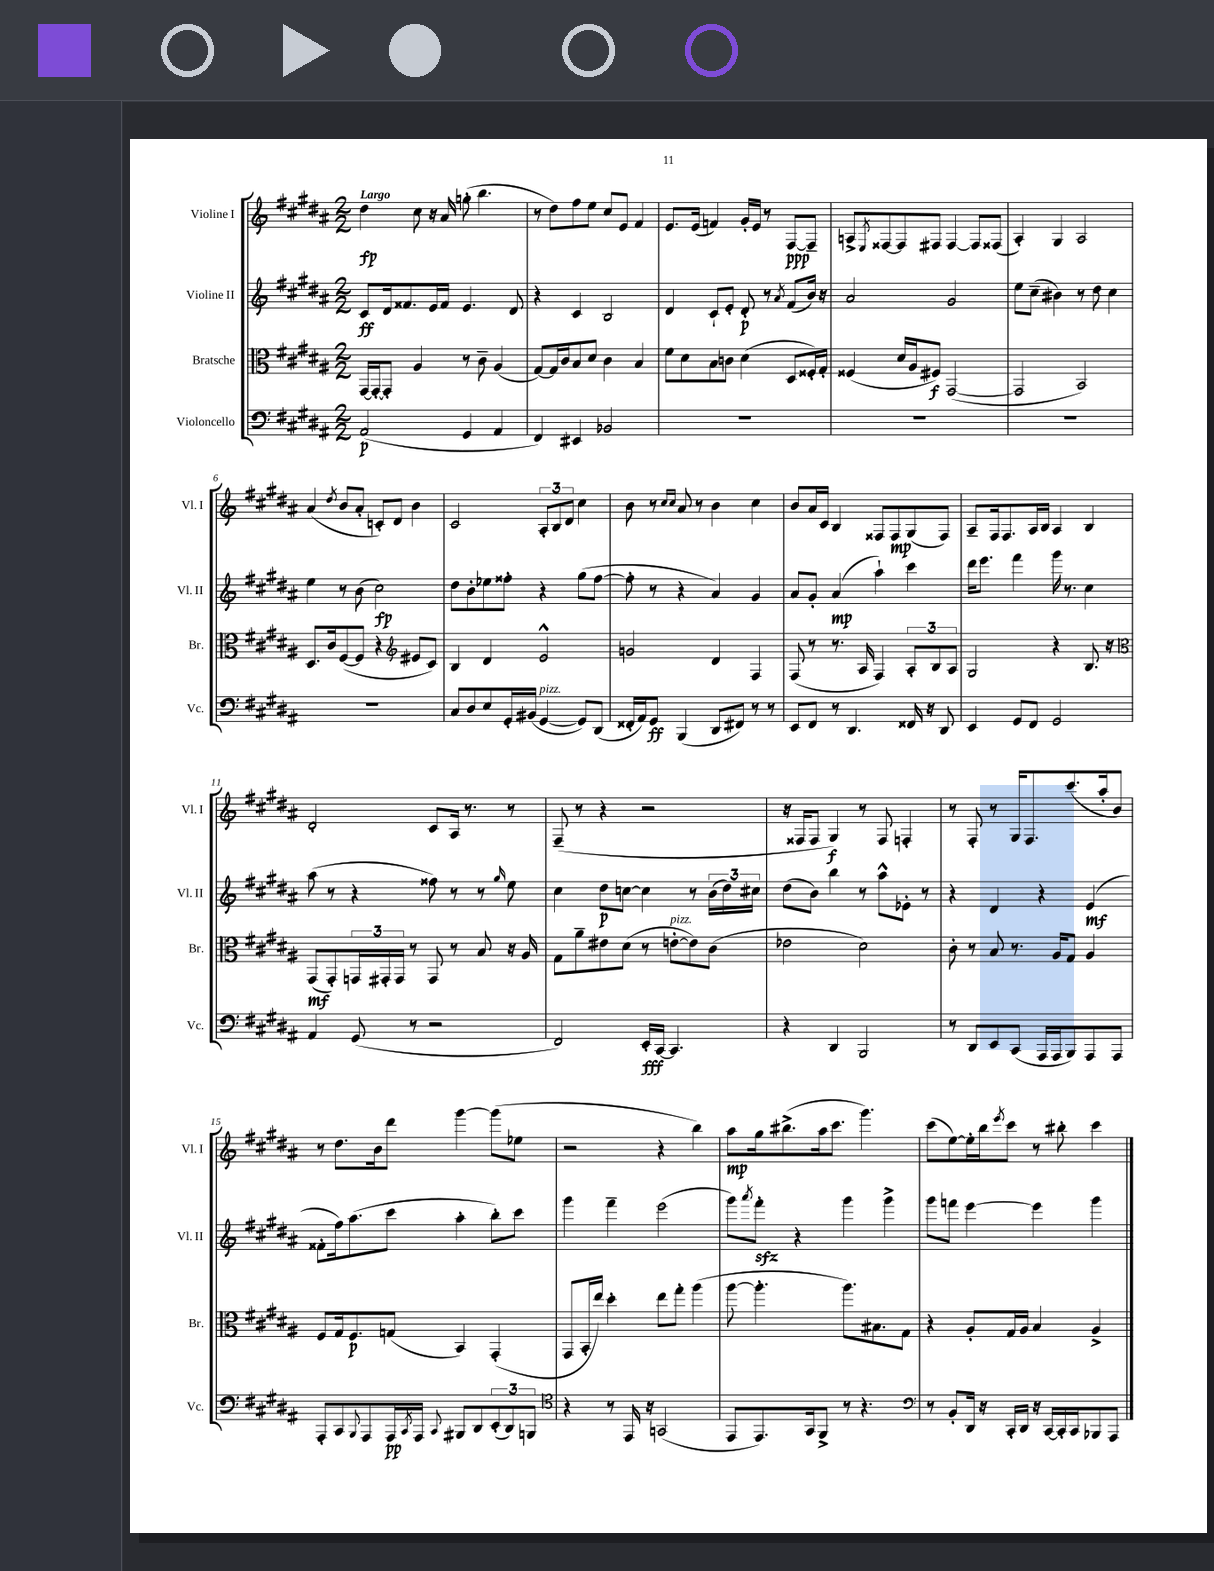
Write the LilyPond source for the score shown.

<<
\new StaffGroup <<
\new Staff = "s0" \with { instrumentName = "Violine I" shortInstrumentName = "Vl. I" } {
    \clef treble \key b \major \numericTimeSignature \time 2/2 \tempo "Largo"
    dis''4\fp cis''8 r16 ais'16 g''8-.( b''4. |
    r8 dis''8) fis''8 e''8 cis''8 e'8 fis'4 |
    e'8. e'16( f'4) gis'16-. e'16 r8 fis8~\ppp fis8-- |
    a8-> \acciaccatura { e8 } fisis8~ fisis8 fis8 fis4~ fis8 fisis8( |
    ais4-.) gis4 ais2 |
    ais'4( \acciaccatura { dis''8 } b'8 ais'8-. c'8-.) dis'8 b'4 |
    cis'2 \tuplet 3/2 { ais8-. b8 dis'8 } cis''4 |
    b'8 r8 \grace { cis''16 cis''16 } ais'8 r8 b'4 cis''4 |
    b'8 ais'16 cis'16 b4 fisis8 fisis8\mp gis8( fisis8) |
    ais8-- fis16 fis8. ais16 b16 ais4 b4 |
    dis'2-. cis'8 ais16 r8. r8 |
    fis8--( r8 r4 r2 |
    r16 fisis16 fisis8 gis4\f) r8 fisis8 f4-. |
    r8 fis8-. r8 gis16 fis8. cis'''8.( ais''16-. b'8) |
    r8 dis''8. b'16 dis'''8 gis'''4~ gis'''8( ees''8 |
    r2 r4 b''4) |
    ais''8\mp gis''16 bis''8.->( ais''16 cis'''8. gis'''4.) |
    cis'''8( e''8~) e''16-. b''16 \acciaccatura { e'''8 } cis'''8 r8 bis''8-. cis'''4 \bar "|." |
}
\new Staff = "s1" \with { instrumentName = "Violine II" shortInstrumentName = "Vl. II" } {
    \clef treble \key b \major \numericTimeSignature \time 2/2
    cis'8\ff dis'16 fisis'8. e'16 fisis'16 e'4. dis'8 |
    r4 cis'4 b2 |
    dis'4 cis'8-! e'8-. dis'8-.\p r8 \acciaccatura { ais'8 } fis'8( b'16) r16 |
    ais'2 gis'2 |
    e''8 cis''8--( bis'4) r8 dis''8 cis''4 |
    e''4 r8 b'8( cis''2\fp) |
    dis''8 b'8-. ees''8 fisis''8-. r4 gis''8( fisis''8~ |
    fisis''8-. r8 r4 ais'4) gis'4 |
    ais'8 gis'8-. ais'4\mp( ais''4-!) cis'''4 |
    dis'''16 e'''8. fis'''4 gis'''16 r8. cis''4 |
    ais''8( r8 r4 fisis''8) r8 r8 \grace { gis''16 } e''8 |
    cis''4 dis''8\p c''8~ c''4 r8 \tuplet 3/2 { b'16( dis''16) cis''16 } |
    dis''8( b'8) b''4 r8 ais''8-^ ees'8-. r8 |
    r4 dis'4 r4 e'4\mf( |
    fisis'8-. fis''16) ais''8.( cis'''8 ais''4-. b''8-.) cis'''8 |
    gis'''4 fis'''4-- e'''2( |
    gis'''8) \acciaccatura { ais'''8 } fis'''8-.\sfz r4 gis'''4 gis'''4-> |
    gis'''8 f'''8 e'''4~ e'''4 gis'''4 \bar "|." |
}
\new Staff = "s2" \with { instrumentName = "Bratsche" shortInstrumentName = "Br." } {
    \clef alto \key b \major \numericTimeSignature \time 2/2
    gis,16~ gis,16~-. gis,8-. ais4 r8 cis'8-- ais4( |
    gis8~) gis16 cis'16 b8 dis'8 cis'4 b4 |
    fis'8 dis'8 b8 c'8 dis'4( dis8 fisis16-.) gis16-. |
    fisis4( dis'16 ais16 fis8\f) gis,2~( |
    gis,2 b,2) |
    dis8. cis'16 fis8~( fis8 r4 \clef treble eis'8 cis'8) |
    b4 dis'4 e'2-^ |
    g'2 dis'4 fis4 |
    fis8( r8 r8. ais16 fis4) \tuplet 3/2 { ais8-. b8 ais8 } |
    gis2 r4 b8. r16 |
    \clef alto gis,8\mf( gis,8-.) \tuplet 3/2 { g,16 gis,16-. gis,16 } r8 gis,8 r8 b8 r16 ais16 |
    gis8 ais'8-- eis'8 dis'8( r8 e'8~-.^\markup { \italic "pizz." } e'8) cis'8( |
    ees'2 dis'2) |
    cis'8-. r8 b8 r8. ais16 gis8 ais4 |
    fis8 gis16 fis8.\p g8( b,4) gis,4-.( |
    gis,8 b,16-. e''16) dis''4-. e''8 gis''8-. ais''4( |
    ais''8~ ais''4.-. ais''8.) bis8. gis8 |
    r4 ais8-. gis16 ais16 b4 ais4-> \bar "|." |
}
\new Staff = "s3" \with { instrumentName = "Violoncello" shortInstrumentName = "Vc." } {
    \clef bass \key b \major \numericTimeSignature \time 2/2
    ais,2\p( gis,4 ais,4 |
    fis,4) eis,4 bes,2 |
    R1 |
    R1 |
    R1 |
    R1 |
    cis8 dis8 e8 gis,16-. bis,16( gis,4~^\markup { \italic "pizz." } gis,8) dis,8( |
    fisis,16-. ais,16) gis,8\ff b,,4( dis,8 fis,8) r8 r8 |
    e,8 fis,8 r8 dis,4. fisis,16 r16 dis,8 |
    e,4 gis,8 fis,8 gis,2 |
    ais,4 gis,8( r8 r2 |
    fis,2) e,16-.\fff cis,16~ cis,4. |
    r4 dis,4 b,,2 |
    r8 dis,8 e,8 cis,8( ais,,16 ais,,16 b,,8) ais,,8 ais,,8 |
    ais,,8-. cis,8 \appoggiatura { b,,8 } ais,,8 ais,,16\pp \acciaccatura { cis,8 } ais,,16 \appoggiatura { cis,8 } bis,,8 dis,8 \tuplet 3/2 { e,8-.( dis,8) b,,8 } |
    \clef tenor r4 r8 e,16 r16 g,2( |
    e,8 e,8.) gis,16 fis,8-> r8 r4. |
    \clef bass r8 b,8-. dis,16 r16 cis,16-. dis,16 r16 cis,16~ cis,16-. cis,16 bes,,8 ais,,8 \bar "|." |
}
>>
>>
